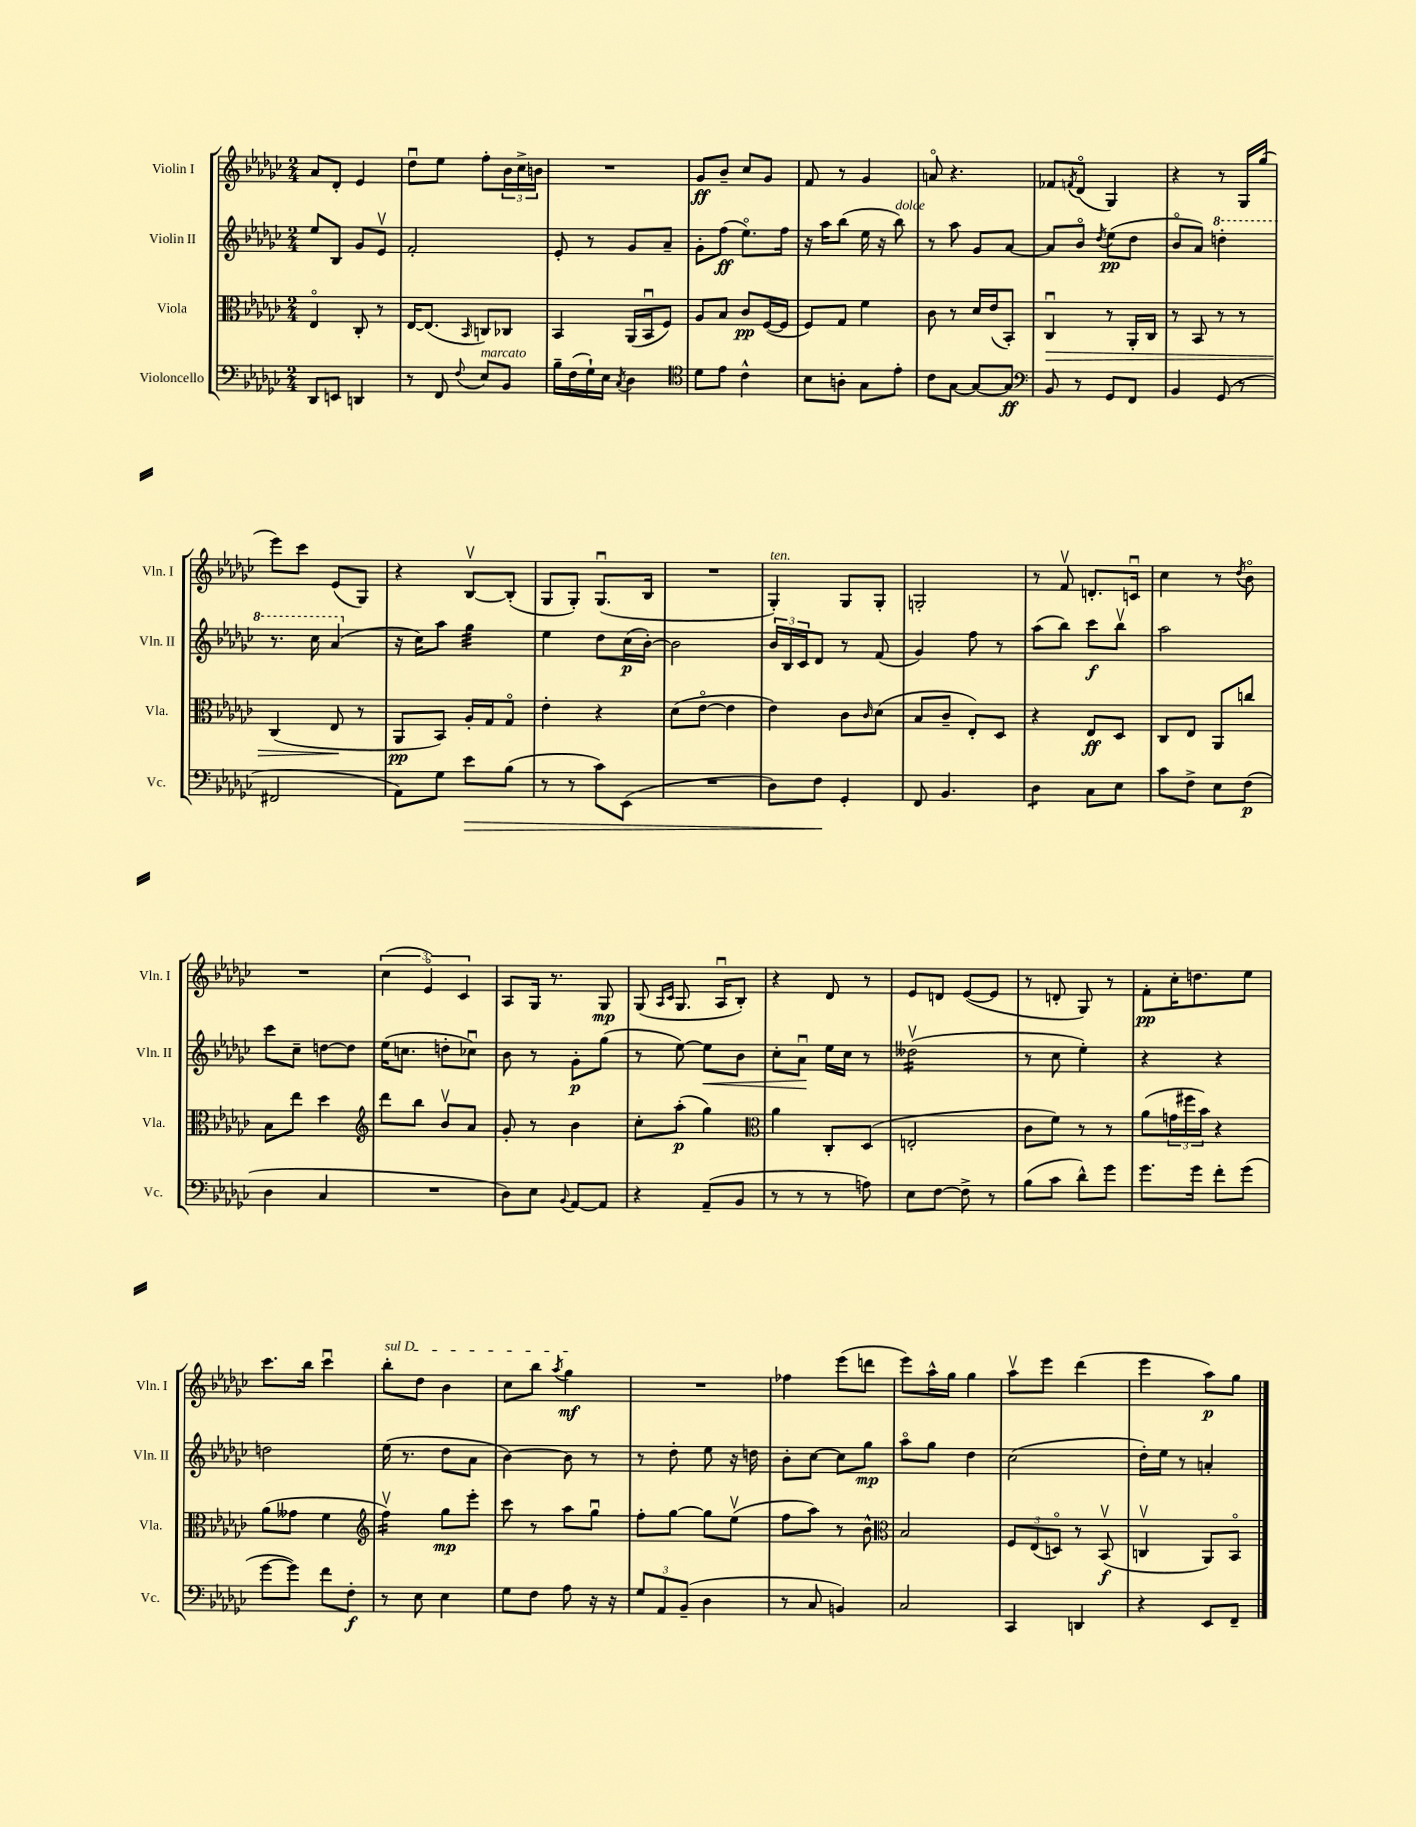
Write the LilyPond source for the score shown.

<<
\new StaffGroup <<
\new Staff = "s0" \with { instrumentName = "Violin I" shortInstrumentName = "Vln. I" } {
    \clef treble \key ges \major \numericTimeSignature \time 2/4
    aes'8 des'8-. ees'4 |
    des''8\downbow ees''8 f''8-. \tuplet 3/2 { bes'16 ces''16-> b'16 } |
    R2 |
    ges'8\ff bes'8-- ces''8 ges'8 |
    f'8 r8 ges'4 |
    a'8\flageolet r4. |
    fes'8 \acciaccatura { f'8 } des'8\flageolet( ges4) |
    r4 r8 ges16 ges''16( |
    ees'''8) ces'''8 ees'8( ges8) |
    r4 bes8~\upbow bes8-.( |
    ges8 ges8-.) ges8.\downbow( bes16 |
    R2 |
    ges4-.^\markup { \italic "ten." }) ges8 ges8-. |
    g2-. |
    r8 f'8\upbow d'8.-. c'16\downbow |
    ces''4 r8 \acciaccatura { des''8 } bes'8\flageolet |
    R2 |
    \tuplet 3/2 { ces''4( ees'4\flageolet) ces'4 } |
    aes8 ges16 r8. ges8\mp |
    ges8( \grace { aes16 ces'16 } ges8. aes16\downbow bes8-.) |
    r4 des'8 r8 |
    ees'8 d'8 ees'8~( ees'8 |
    r8 d'8-. ges8) r8 |
    f'8-.\pp ces''16-. d''8. ees''8 |
    ces'''8. bes''16 ces'''4\downbow |
    \once \override TextSpanner.bound-details.left.text = \markup { \italic "sul D" } bes''8-.\startTextSpan des''8 bes'4 |
    ces''8 bes''8 \acciaccatura { aes''8 } ges''4\mf\stopTextSpan |
    R2 |
    fes''4 ees'''8( d'''8 |
    ees'''8) aes''16-^ ges''16 ges''4 |
    aes''8\upbow ees'''8 des'''4( |
    ees'''4 aes''8\p) ges''8 \bar "|." |
}
\new Staff = "s1" \with { instrumentName = "Violin II" shortInstrumentName = "Vln. II" } {
    \clef treble \key ges \major \numericTimeSignature \time 2/4
    ees''8 bes8 ges'8 ees'8\upbow |
    f'2-. |
    ees'8-. r8 ges'8 aes'8-- |
    ges'8-. f''8\ff( ees''8.\flageolet) f''16 |
    r16 aes''16 bes''8( ees''16 r16 bes''8^\markup { \italic "dolce" }) |
    r8 aes''8 ges'8 aes'8~ |
    aes'8 bes'8\flageolet \acciaccatura { des''8 } ees''8\pp( des''8 |
    bes'8\flageolet aes'8) \ottava #1 d'''4-. |
    r8. ces'''16 aes''4( \ottava #0 |
    r16 ces''16) aes''8 ges''4:32 |
    ees''4 des''8 ces''16\p( bes'16~-.) |
    bes'2 |
    \tuplet 3/2 { bes'16 bes16 ces'16 } des'8 r8 f'8( |
    ges'4) f''8 r8 |
    aes''8( bes''8) ces'''8\f bes''8\upbow |
    aes''2 |
    ces'''8 ces''8-- d''8~ d''8 |
    ees''16( c''8. d''8-. ces''8\downbow) |
    bes'8 r8 ges'8-.\p ges''8( |
    r8 ees''8~) ees''8\< bes'8 |
    ces''8-. aes'8\downbow\! ees''16 ces''16 r8 |
    deses''2:16\upbow( |
    r8 ces''8 ees''4-.) |
    r4 r4 |
    d''2 |
    ees''16( r8. des''8 aes'8 |
    bes'4~) bes'8 r8 |
    r8 des''8-. ees''8 r16 d''16 |
    bes'8-. ces''8~ ces''8 ges''8\mp |
    aes''8\flageolet ges''8 des''4 |
    ces''2( |
    des''16-.) ees''16 r8 a'4-. \bar "|." |
}
\new Staff = "s2" \with { instrumentName = "Viola" shortInstrumentName = "Vla." } {
    \clef alto \key ges \major \numericTimeSignature \time 2/4
    ees4\flageolet ces8-. r8 |
    ees16~ ees8.( \grace { bes,16 } c8) ces8 |
    bes,4 aes,16( bes,16\downbow f8) |
    aes8 bes8 ces'8\pp f16~( f16 |
    f8) ges8 f'4 |
    ces'8 r8 des'16 ees'16( bes,8-.) |
    ces4\downbow\> r8 aes,16-. ces16 |
    r8 bes,8 r8 r8 |
    ces4( ees8\! r8 |
    aes,8\pp bes,8) aes16-. ges16 ges8\flageolet |
    ees'4-. r4 |
    des'8( ees'8~\flageolet ees'4 |
    ees'4) ces'8 \grace { ces'16 } des'8( |
    bes8 ces'8-- ees8-.) des8 |
    r4 ees8\ff des8 |
    ces8 ees8 aes,8 c''8 |
    bes8 ees''8 des''4 |
    \clef treble des'''8 bes''8 bes'8\upbow aes'8 |
    ges'8-. r8 bes'4 |
    ces''8-. aes''8-.\p( ges''4) |
    \clef alto aes'4 ces8-. des8( |
    e2-. |
    ces'8 f'8) r8 r8 |
    aes'8( \tuplet 3/2 { g'16 fis''16 bes'16) } r4 |
    aes'8( geses'8 f'4 |
    \clef treble f''4:16\upbow) ges''8\mp ees'''8-. |
    ces'''8 r8 aes''8 ges''8\downbow |
    f''8-. ges''8~ ges''8 ees''8\upbow( |
    f''8 aes''8) r8 bes'8-^ |
    \clef alto bes2 |
    \tuplet 3/2 { f8 ees8( d8\flageolet) } r8 bes,8\upbow\f( |
    c4\upbow aes,8) bes,8\flageolet \bar "|." |
}
\new Staff = "s3" \with { instrumentName = "Violoncello" shortInstrumentName = "Vc." } {
    \clef bass \key ges \major \numericTimeSignature \time 2/4
    des,8 e,8 d,4 |
    r8 f,8 \appoggiatura { f8 } ees8^\markup { \italic "marcato" } bes,8 |
    bes16-- f16( ges16-!) ees16 \acciaccatura { ces8 } des4 |
    \clef tenor des'8 ees'8 ces'4-^ |
    bes8 a8-. ges8 ees'8-. |
    ces'8 ges8~ ges8~ ges8\ff |
    \clef bass bes,8 r8 ges,8 f,8 |
    bes,4 ges,8( r8 |
    fis,2 |
    aes,8) ges8 ees'8\> bes8( |
    r8 r8 ces'8) ees,8( |
    R2 |
    des8) f8\! ges,4-. |
    f,8 bes,4. |
    des4:8 ces8 ees8 |
    ces'8 f8-> ees8 f8\p( |
    des4 ces4 |
    R2 |
    des8) ees8 \appoggiatura { bes,8 } aes,8~ aes,8 |
    r4 aes,8--( bes,8 |
    r8 r8 r8 a8) |
    ees8 f8~ f8-> r8 |
    bes8( ces'8 des'8-^) ges'8 |
    ges'8. ges'16 f'8-. ges'8( |
    ges'8~ ges'8) f'8 f8-.\f |
    r8 ees8 ees4 |
    ges8 f8 aes8 r16 r16 |
    \tuplet 3/2 { ges8 aes,8 bes,8--( } des4 |
    r8 ces8 b,4) |
    ces2 |
    ces,4 d,4 |
    r4 ees,8 f,8-- \bar "|." |
}
>>
>>
\layout { \context { \Score \remove "Bar_number_engraver" } }
